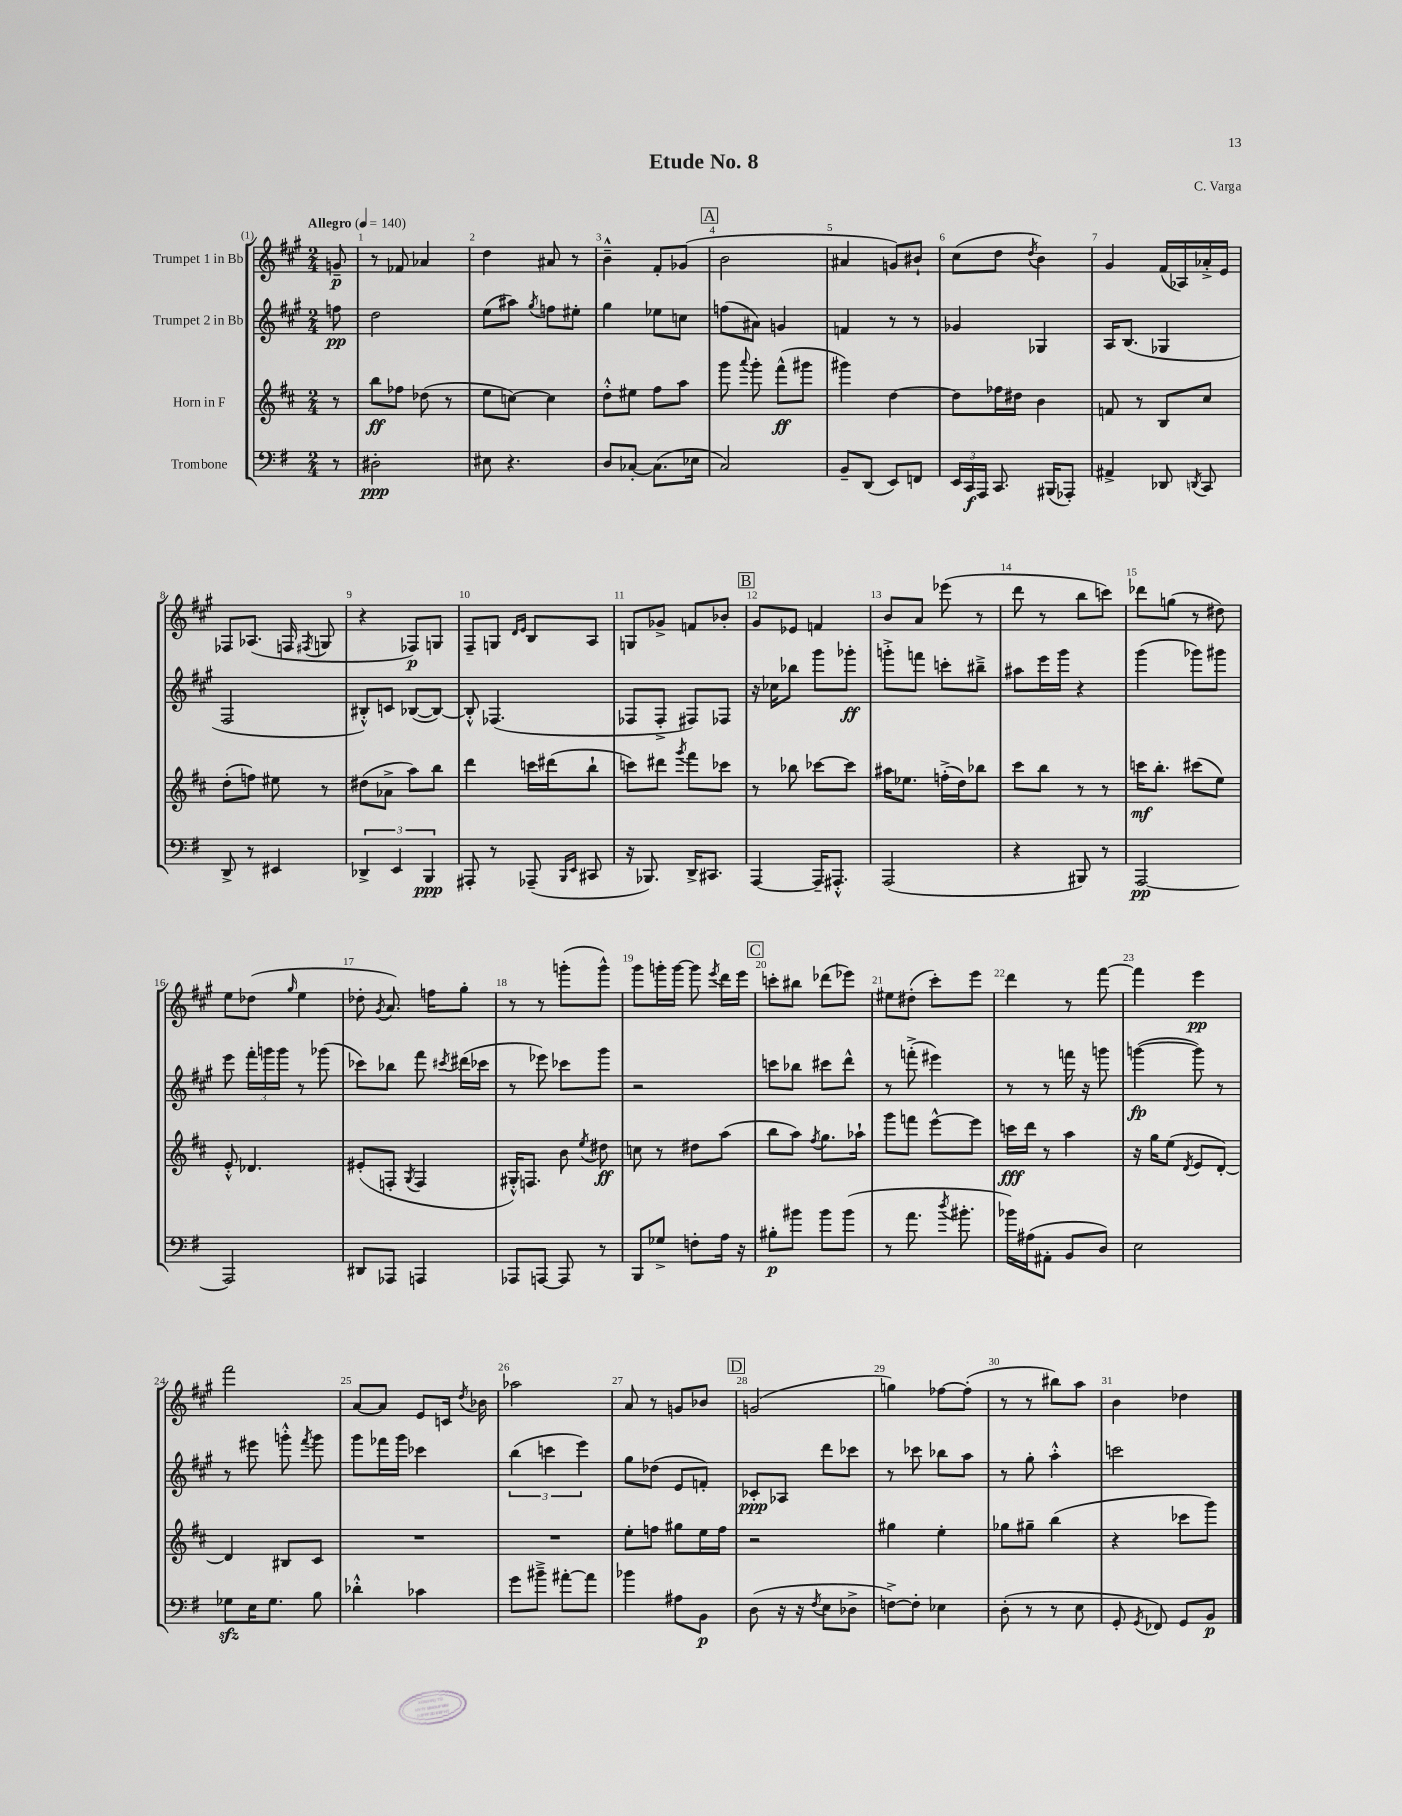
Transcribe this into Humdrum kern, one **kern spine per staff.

**kern	**kern	**kern	**kern
*staff4	*staff3	*staff2	*staff1
*clefF4	*clefG2	*clefG2	*clefG2
*k[f#]	*k[f#c#]	*k[f#c#g#]	*k[f#c#g#]
*M2/4	*M2/4	*M2/4	*M2/4
*MM140	*MM140	*MM140	*MM140
8r	8r	8ff	8g~
=	=	=	=
2D#'	8bb	2dd	8r
.	8ff-	.	8f-
.	(8dd-	.	4a-
.	8r	.	.
=	=	=	=
8E#	8ee	(8ee	4dd
4.r	[8cc)	8aa#)	.
.	.	8qgg#	.
.	4cc]	8ff	8a#
.	.	8ee#'	8r
=	=	=	=
8D	8dd'^^	4gg#	4b~^^
[8C-'	8ee#	.	.
(8.C-]	8ff#	8ee-	8f#'
.	8aa	8cc	(8g-
16E-	.	.	.
=	=	=	=
2C)	8ggg	(8ff	2b
.	8qqaaa	.	.
.	8ggg'	8a#)	.
.	(8fff#^^	4g	.
.	8ggg#	.	.
=	=	=	=
8BB~	4ggg#)	4f	4a#
(8DD	.	.	.
8EE)	[4dd	8r	8g)
8FF	.	8r	8b#`
=	=	=	=
24EE	8dd]	4g-	(8cc#
24CC	.	.	.
24AAA	.	.	.
8.CC	16ff-	.	8dd
.	16dd#	.	.
.	.	.	8qdd
.	4b	4G-	4b)
(16BBB#	.	.	.
8AAA-')	.	.	.
=	=	=	=
4AA#^	8f	16A	4g#
.	.	(8.B	.
.	8r	.	.
8DD-	8B	4G-	(16f#
.	.	.	16A-)
8qDD	.	.	.
8CC	8cc#	.	16a-'^
.	.	.	16e
=	=	=	=
8DD^	(8dd'	2F#	8F-
8r	8ff)	.	(8.A-
4EE#	8ee#	.	.
.	.	.	16F
.	.	.	8qF#
.	8r	.	8G
=	=	=	=
6DD-^	(8dd#	8B#'^^)	4r
.	8a-^	8c	.
6EE	.	.	.
.	8aa)	([8B-	8F-)
6BBB	.	.	.
.	8bb	8B-_)	8G
=	=	=	=
8AAA#'	4ddd	8B-'^^]	8F#~
8r	.	(4.F-	8G
.	.	.	16qqd
.	.	.	16qqe
(8AAA-~	16ccc	.	8B
.	(16ddd#	.	.
16qqBBB	.	.	.
16qqEE	.	.	.
8CC#	8bb`	.	8A
=	=	=	=
16r	8ccc)	8F-	8G
8.BBB-)	.	.	.
.	8ddd#	8F-'^	8g-^
.	8qggg	.	.
16DD^	8fff#	8F#)	8f
8.CC#	.	.	.
.	8ccc-	8F-	8b-'
=	=	=	=
[4AAA	8r	16r	8g#
.	.	16cc-	.
.	8bb-	8bb-	8e-
16AAA~]	[8ccc-	8ggg#	4f
8.AAA#'^^	.	.	.
.	8ccc-]	8ggg-'	.
=	=	=	=
(2AAA	16aa#	8ggg'^	8b
.	8.ee-	.	.
.	.	8fff	8a
.	(16ff'^	8ccc'	(8eee-
.	16dd)	.	.
.	8bb-	8bb#~^	8r
=	=	=	=
4r	8ccc#	8aa#	8ddd
.	8bb	16eee	8r
.	.	16ggg#	.
8BBB#)	8r	4r	8bb
8r	8r	.	8ccc)
=	=	=	=
[2AAA	16ccc	(4ggg#	8ddd-
.	8.bb'	.	.
.	.	.	(8gg
.	(8ccc#	8ggg-)	8r
.	8ee)	8ggg#	8dd#)
=	=	=	=
2AAA]	8e'^^	8eee	8ee
.	4.d-	24fff#'	(8dd-
.	.	24ggg	.
.	.	24ggg	.
.	.	.	16qqgg#
.	.	8r	4ee
.	.	(8ggg-	.
=	=	=	=
8DD#	(8e#'	8ccc-)	8dd-'
.	.	.	8qg#
8AAA-	8F'	8bb-	8.a)
.	8qG	.	.
4AAA	4F	8fff#	.
.	.	.	16ff
.	.	8qccc#	.
.	.	(16ddd#	8gg#'
.	.	16ccc-	.
=	=	=	=
8AAA-	16G#'^^)	8r	8r
.	8.F	.	.
[8AAA	.	8eee-)	8r
8AAA]	8b	8ccc-	(8ggg'
.	8qee	.	.
8r	8dd#	8ggg#	8ggg^^)
=	=	=	=
8BBB	8cc	2r	8ggg#
8G-^	8r	.	16ggg'
.	.	.	[16ggg
8F'	8dd#	.	8ggg]
.	.	.	8qeee
16A	(8aa	.	16ddd
16r	.	.	16eee
=	=	=	=
8B#'	8bb	8ccc	8ccc'
8b#	8aa)	8bb-	8bb#
.	8qff#	.	.
8b#	8.gg	8ccc#	(8ddd-
(8b#	.	8ddd^^	8eee-)
.	16aa-`	.	.
=	=	=	=
8r	8ggg	8r	8ee#
8.a	8fff	(8fff'^	(8dd#'
.	[8eee^^	4eee#)	8ccc#')
8qdd	.	.	.
8.b#'	.	.	.
.	8eee]	.	8eee
=	=	=	=
16b-)	16ccc	8r	4ddd
(16A#	16ddd	.	.
8AA#'	8r	8r	.
8BB	4aa	16fff	8r
.	.	16r	.
8D)	.	8ggg	[8fff#
=	=	=	=
2E	16r	([4ggg	4fff#]
.	16gg	.	.
.	(8ee	.	.
.	8qd	.	.
.	8e	8ggg])	4eee
.	[8d')	8r	.
=	=	=	=
8G-	4d]	8r	2fff#
16E	.	8eee#	.
8.G-	.	.	.
.	8B#	8ggg'^^	.
.	.	8qfff#	.
8B	8c#	8ggg	.
=	=	=	=
4d-'^^	2r	8ggg#	[8a
.	.	16fff-	8a]
.	.	16ggg#	.
4c-	.	4ccc-	8e
.	.	.	16c
.	.	.	8qdd
.	.	.	16b-
=	=	=	=
8g	2r	(6bb	2aa-
8b#~^	.	.	.
.	.	6ccc	.
[8a#'	.	.	.
.	.	6eee)	.
8a#]	.	.	.
=	=	=	=
4b-	8ee'	8gg#	8a
.	8ff	(8dd-	8r
8A#	8gg#	8e	8g
8BB	16ee	8f')	8b-
.	16ff	.	.
=	=	=	=
(8D	2r	8c-'	(2g
16r	.	8A-	.
16r	.	.	.
8qF#	.	.	.
8E	.	8ddd	.
8D-^	.	8ccc-	.
=	=	=	=
[8F^)	4gg#	8r	4gg)
8F']	.	8ccc-	.
4E-	4ee'	8bb-	[8ff-
.	.	8aa	(8ff-']
=	=	=	=
(8D'	8gg-	8r	8r
8r	8gg#~	8gg#'	8r
8r	(4bb	4aa'^^	8bb#)
8E	.	.	8aa
=	=	=	=
8GG'	4r	2ccc	4b
8qGG	.	.	.
8FF-)	.	.	.
8GG	8ccc-	.	4dd-
8BB	8ggg)	.	.
==	==	==	==
*-	*-	*-	*-
